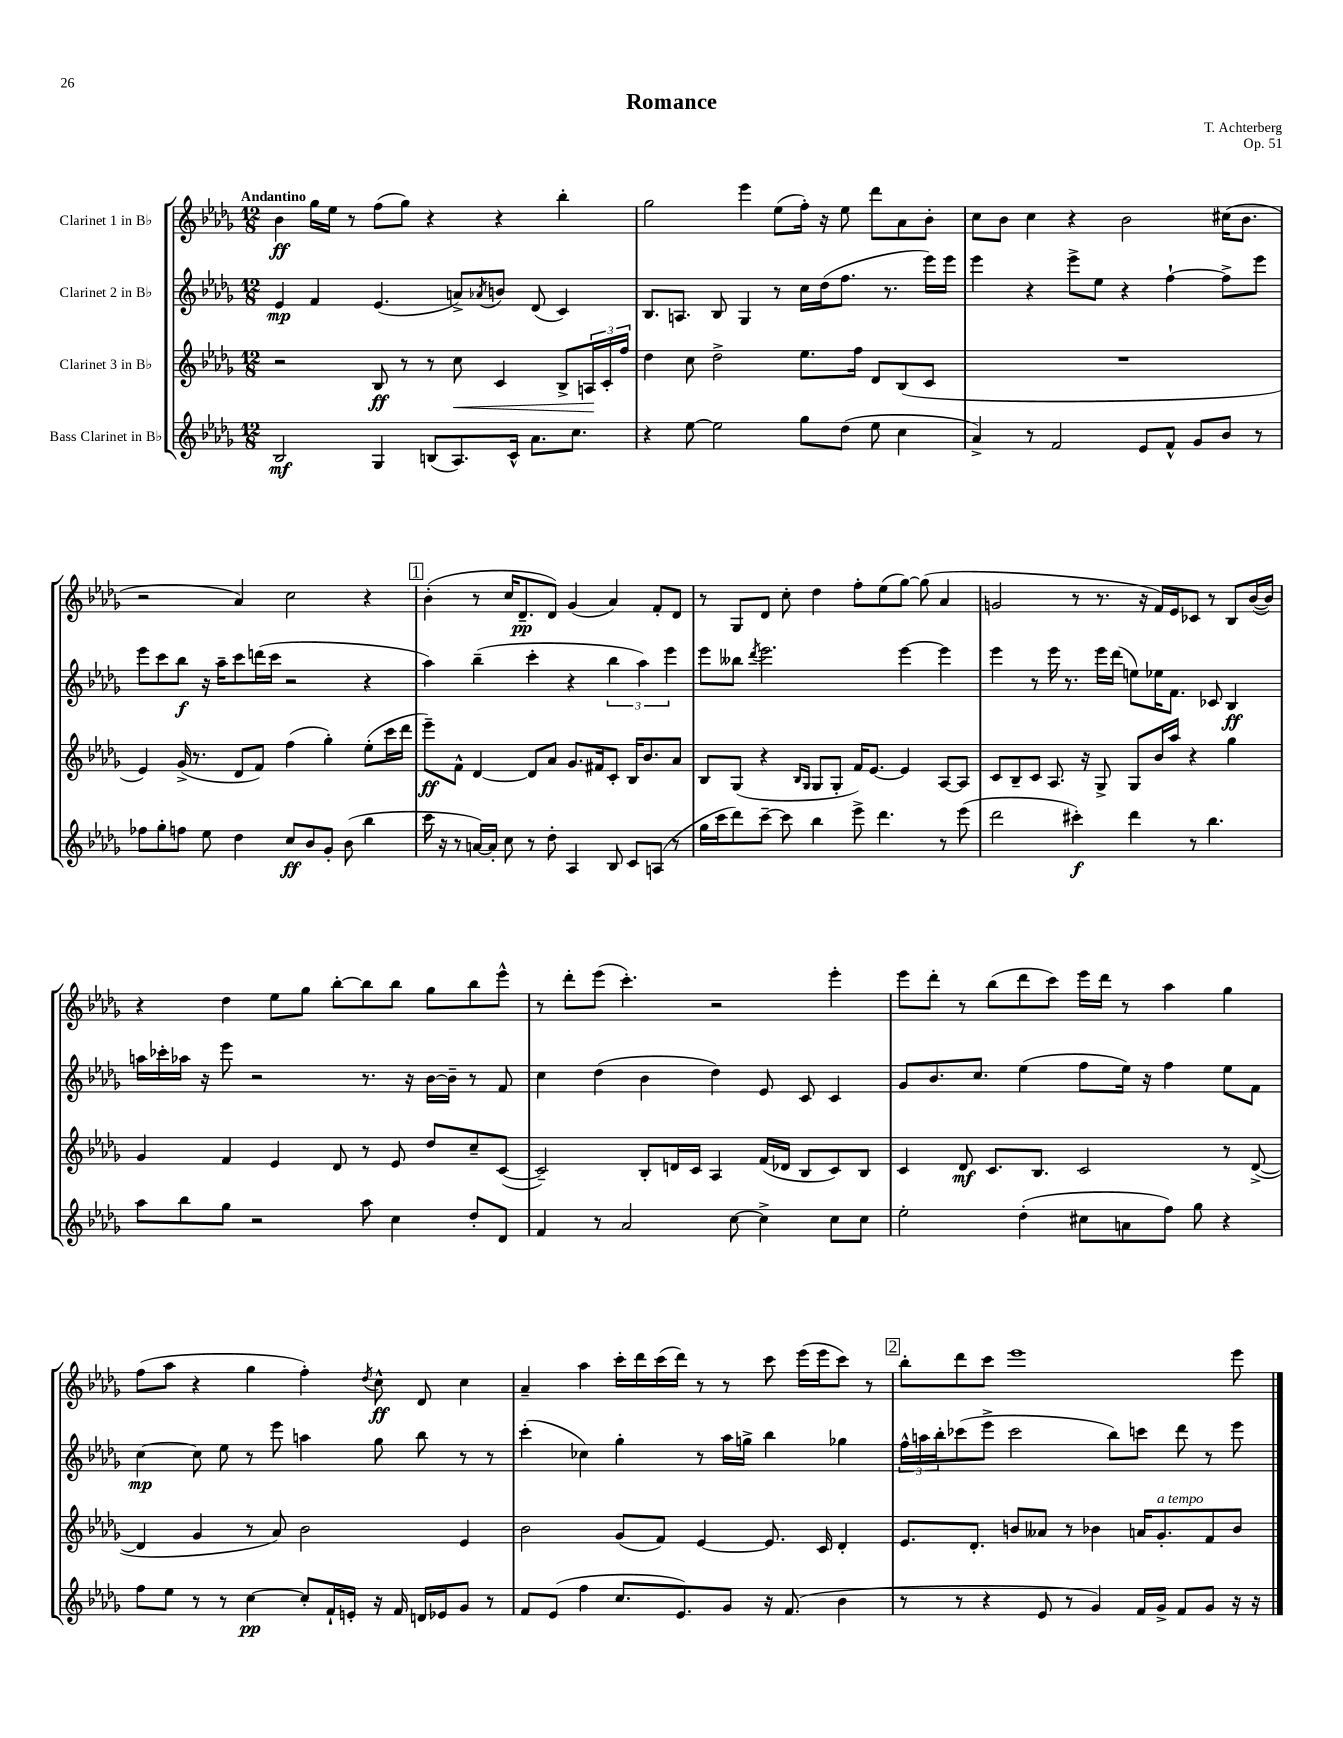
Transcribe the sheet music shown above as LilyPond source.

\header { title = "Romance" composer = "T. Achterberg" opus = "Op. 51" }
<<
\new StaffGroup <<
\new Staff = "s0" \with { instrumentName = "Clarinet 1 in Bb" } {
    \clef treble \key des \major \numericTimeSignature \time 12/8 \tempo "Andantino"
    bes'4\ff ges''16 ees''16 r8 f''8( ges''8) r4 r4 bes''4-. |
    ges''2 ees'''4 ees''8( f''16-.) r16 ees''8 des'''8 aes'8 bes'8-. |
    c''8 bes'8 c''4 r4 bes'2 cis''16( bes'8. |
    r2 aes'4) c''2 r4 |
    \mark \markup { \box "1" } bes'4-.( r8 c''16 des'8.--\pp des'8) ges'4( aes'4) f'8-. des'8 |
    r8 ges8 des'8 c''8-. des''4 f''8-. ees''8( ges''8~) ges''8( aes'4 |
    g'2 r8 r8. r16 f'16) ees'16 ces'8 r8 bes8 bes'16~( bes'16) |
    r4 des''4 ees''8 ges''8 bes''8~-. bes''8 bes''8 ges''8 bes''8 ees'''8-^ |
    r8 des'''8-. ees'''8( c'''4.-.) r2 ees'''4-. |
    ees'''8 des'''8-. r8 bes''8( des'''8 c'''8) ees'''16 des'''16 r8 aes''4 ges''4 |
    f''8( aes''8 r4 ges''4 f''4-.) \acciaccatura { des''8 } c''8-^\ff des'8 c''4 |
    aes'4-- aes''4 c'''16-. des'''16 c'''16( des'''16) r8 r8 c'''8 ees'''16( ees'''16 c'''8) r8 |
    \mark \markup { \box "2" } bes''8-. des'''8 c'''8 ees'''1 ees'''8 \bar "|." |
}
\new Staff = "s1" \with { instrumentName = "Clarinet 2 in Bb" } {
    \clef treble \key des \major \numericTimeSignature \time 12/8
    ees'4\mp f'4 ees'4.( a'8->) \acciaccatura { aes'8 } b'8 des'8( c'4) |
    bes8. a8. bes8 ges4 r8 c''16 des''16( f''8. r8. ees'''16) ees'''16 |
    ees'''4 r4 ees'''8-> ees''8 r4 f''4~-! f''8-> ees'''8 |
    ees'''8 c'''8 bes''8\f r16 aes''16-- c'''8 d'''16( c'''16 r2 r4 |
    \mark \markup { \box "1" } aes''4) bes''4--( c'''4-. r4 \tuplet 3/2 { bes''4 aes''4) ees'''4 } |
    ees'''8 beses''8 \acciaccatura { des'''8 } ees'''2. ees'''4~ ees'''4 |
    ees'''4 r8 ees'''16 r8. ees'''16 des'''16( e''8) ees''16 f'8. ces'8 bes4\ff |
    a''16 ces'''16-. aes''16 r16 ees'''8 r2 r8. r16 bes'16~ bes'16-- r8 f'8 |
    c''4 des''4( bes'4 des''4) ees'8 c'8 c'4 |
    ges'8 bes'8. c''8. ees''4( f''8 ees''16) r16 f''4 ees''8 f'8 |
    c''4~\mp c''8 ees''8 r8 ees'''8 a''4 ges''8 bes''8 r8 r8 |
    c'''4-.( ces''4) ges''4-. r8 aes''16 g''16-> bes''4 ges''4 |
    \mark \markup { \box "2" } \tuplet 3/2 { f''16-^ a''16 bes''16-. } ces'''8( ees'''8-> ces'''2 bes''8) c'''8 des'''8 r8 ees'''8 \bar "|." |
}
\new Staff = "s2" \with { instrumentName = "Clarinet 3 in Bb" } {
    \clef treble \key des \major \numericTimeSignature \time 12/8
    r2 bes8\ff r8 r8 c''8\< c'4 bes8-> \tuplet 3/2 { a16\! c'16-. f''16 } |
    des''4 c''8 des''2-> ees''8. f''16 des'8 bes8( c'8 |
    R1. |
    ees'4) ges'16->( r8. des'8 f'8) f''4( ges''4-.) ees''8-.( c'''16 des'''16 |
    \mark \markup { \box "1" } ees'''8--\ff) f'8-^ des'4~ des'8 aes'8 ges'8. fis'16 c'8-. bes16 bes'8. aes'8 |
    bes8 ges8( r4 \grace { bes16 ges16 } ges8 ges8-. f'16) ees'8.~ ees'4 aes8~ aes8 |
    c'8 bes8-- c'8 aes8. r16 ges8-> ges8 bes'16 aes''16 r4 ges''4 |
    ges'4 f'4 ees'4 des'8 r8 ees'8 des''8 c''8-- c'8~( |
    c'2--) bes8-. d'16 c'16 aes4 f'16( des'16 bes8 c'8) bes8 |
    c'4 des'8\mf c'8. bes8. c'2 r8 des'8~->( |
    des'4 ges'4 r8 aes'8) bes'2 ees'4 |
    bes'2 ges'8( f'8) ees'4~ ees'8. c'16 des'4-. |
    \mark \markup { \box "2" } ees'8. des'8.-. b'8 aeses'8 r8 bes'4 a'16 ges'8.-.^\markup { \italic "a tempo" } f'8 bes'8 \bar "|." |
}
\new Staff = "s3" \with { instrumentName = "Bass Clarinet in Bb" } {
    \clef treble \key des \major \numericTimeSignature \time 12/8
    bes2\mf ges4 b8( aes8.) c'16-^ aes'8. c''8. |
    r4 ees''8~ ees''2 ges''8 des''8( ees''8 c''4 |
    aes'4->) r8 f'2 ees'8 f'8-^ ges'8 bes'8 r8 |
    fes''8 ges''8-. f''8 ees''8 des''4 c''8\ff bes'8 ges'8-. bes'8( bes''4 |
    \mark \markup { \box "1" } c'''16 r16 r8 a'16~) a'16-. c''8 r8 des''8-. aes4 bes8 c'8 a8( r8 |
    ges''16 c'''16 des'''8) c'''8~-- c'''8 bes''4 ees'''8-> des'''4. r8 ees'''8( |
    des'''2 cis'''4-.\f) des'''4 r8 bes''4. |
    aes''8 bes''8 ges''8 r2 aes''8 c''4 des''8-. des'8 |
    f'4 r8 aes'2 c''8~ c''4-> c''8 c''8 |
    ees''2-. des''4-.( cis''8 a'8 f''8) ges''8 r4 |
    f''8 ees''8 r8 r8 c''4~\pp c''8-. f'16-! e'16-. r16 f'16 d'16 ees'16 ges'8 r8 |
    f'8 ees'8( f''4 c''8. ees'8.) ges'8 r16 f'8.( bes'4 |
    \mark \markup { \box "2" } r8 r8 r4 ees'8 r8 ges'4) f'16 ges'16-> f'8 ges'8 r16 r16 \bar "|." |
}
>>
>>
\layout { \context { \Score \remove "Bar_number_engraver" } }
